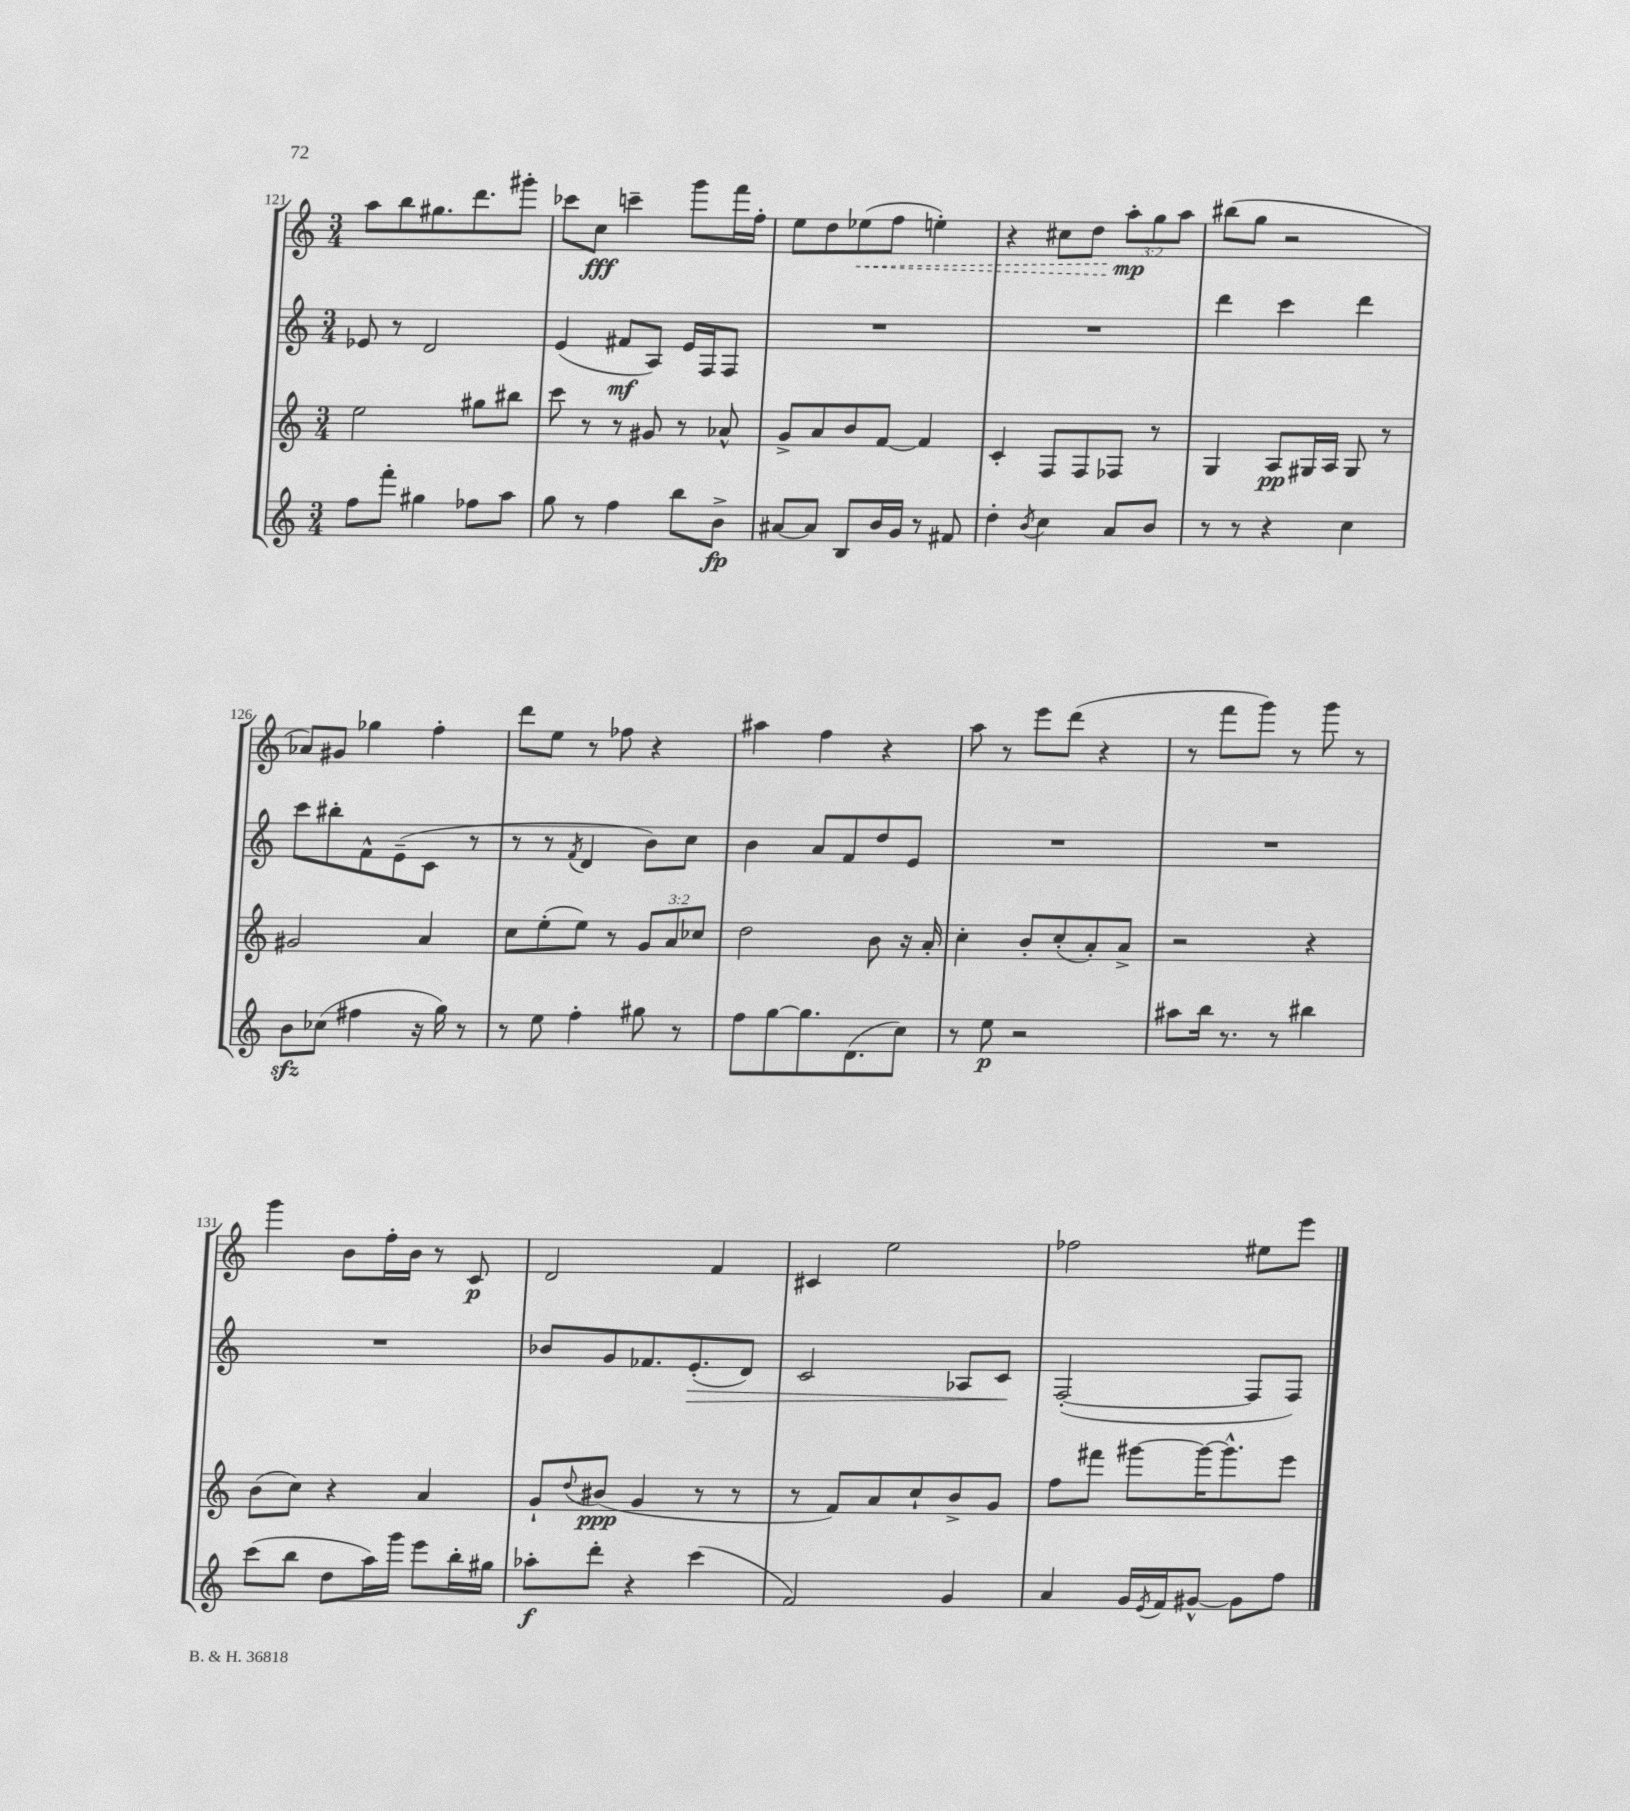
<<
\new StaffGroup <<
\new Staff = "s0" {
    \clef treble \key c \major \numericTimeSignature \time 3/4 \override Staff.TupletNumber.text = #tuplet-number::calc-fraction-text
    a''8 b''8 gis''8. d'''8. gis'''8-. |
    ces'''8 c''8\fff c'''4-- g'''8 f'''16 f''16-. |
    e''8 d''8 \once \override Hairpin.style = #'dashed-line ees''8\<( f''8 e''4-.) |
    r4 cis''8 d''8 \tuplet 3/2 { a''8-.\mp\! g''8 a''8 } |
    bis''8( g''8 r2 |
    aes'8) gis'8 ges''4 f''4-. |
    d'''8 e''8 r8 fes''8 r4 |
    ais''4 f''4 r4 |
    a''8 r8 e'''8 d'''8( r4 |
    r8 f'''8 g'''8) r8 g'''8 r8 |
    g'''4 b'8 f''16-. b'16 r8 c'8\p |
    d'2 f'4 |
    cis'4 e''2 |
    fes''2 eis''8 e'''8 \bar "|." |
}
\new Staff = "s1" {
    \clef treble \key c \major \numericTimeSignature \time 3/4
    ees'8 r8 d'2 |
    e'4( fis'8\mf a8) e'16 f16 f8 |
    R2. |
    R2. |
    d'''4 c'''4 d'''4 |
    c'''8 bis''8-. f'8-^ e'8--( c'8 r8 |
    r8 r8 \acciaccatura { f'8 } d'4 b'8) c''8 |
    b'4 a'8 f'8 d''8 e'8 |
    R2. |
    R2. |
    R2. |
    bes'8 g'8 fes'8. e'8.-.\>( d'8) |
    c'2 aes8 c'8\! |
    f2~-.( f8 f8) \bar "|." |
}
\new Staff = "s2" {
    \clef treble \key c \major \numericTimeSignature \time 3/4 \override Staff.TupletNumber.text = #tuplet-number::calc-fraction-text
    e''2 gis''8 bis''8 |
    c'''8 r8 r8 gis'8 r8 aes'8-^ |
    g'8-> a'8 b'8 f'8~ f'4 |
    c'4-. f8 f8 fes8 r8 |
    g4 a8\pp gis16 a16 gis8 r8 |
    gis'2 a'4 |
    c''8 e''8-.( e''8) r8 \tuplet 3/2 { g'8 a'8 ces''8 } |
    d''2 b'8 r16 a'16-. |
    c''4-. b'8-. c''8-.( a'8-.) a'8-> |
    r2 r4 |
    b'8( c''8) r4 a'4 |
    g'8-! \appoggiatura { d''8 } bis'8\ppp( g'4 r8 r8 |
    r8 f'8) a'8 c''8-! b'8-> g'8 |
    f''8 fis'''8 gis'''8~ gis'''16~ gis'''8.-^ e'''8 \bar "|." |
}
\new Staff = "s3" {
    \clef treble \key c \major \numericTimeSignature \time 3/4
    f''8 f'''8-. gis''4 fes''8 a''8 |
    g''8 r8 f''4 b''8 b'8->\fp |
    ais'8~ ais'8 b8 b'16 g'16 r8 fis'8 |
    d''4-. \acciaccatura { b'8 } c''4 a'8 b'8 |
    r8 r8 r4 c''4 |
    b'8\sfz ces''8( fis''4 r16 g''16) r8 |
    r8 e''8 f''4-. gis''8 r8 |
    f''8 g''8~ g''8. d'8.( c''8) |
    r8 e''8\p r2 |
    ais''8 b''16 r8. r8 bis''4 |
    c'''8( b''8 d''8 a''16) g'''16 e'''8 b''16-. gis''16 |
    aes''8-.\f d'''8-. r4 c'''4( |
    f'2) g'4 |
    a'4 g'16 \acciaccatura { e'8 } f'16 gis'8~-^ gis'8 f''8 \bar "|." |
}
>>
>>
\layout { \context { \Score currentBarNumber = #121 } }
